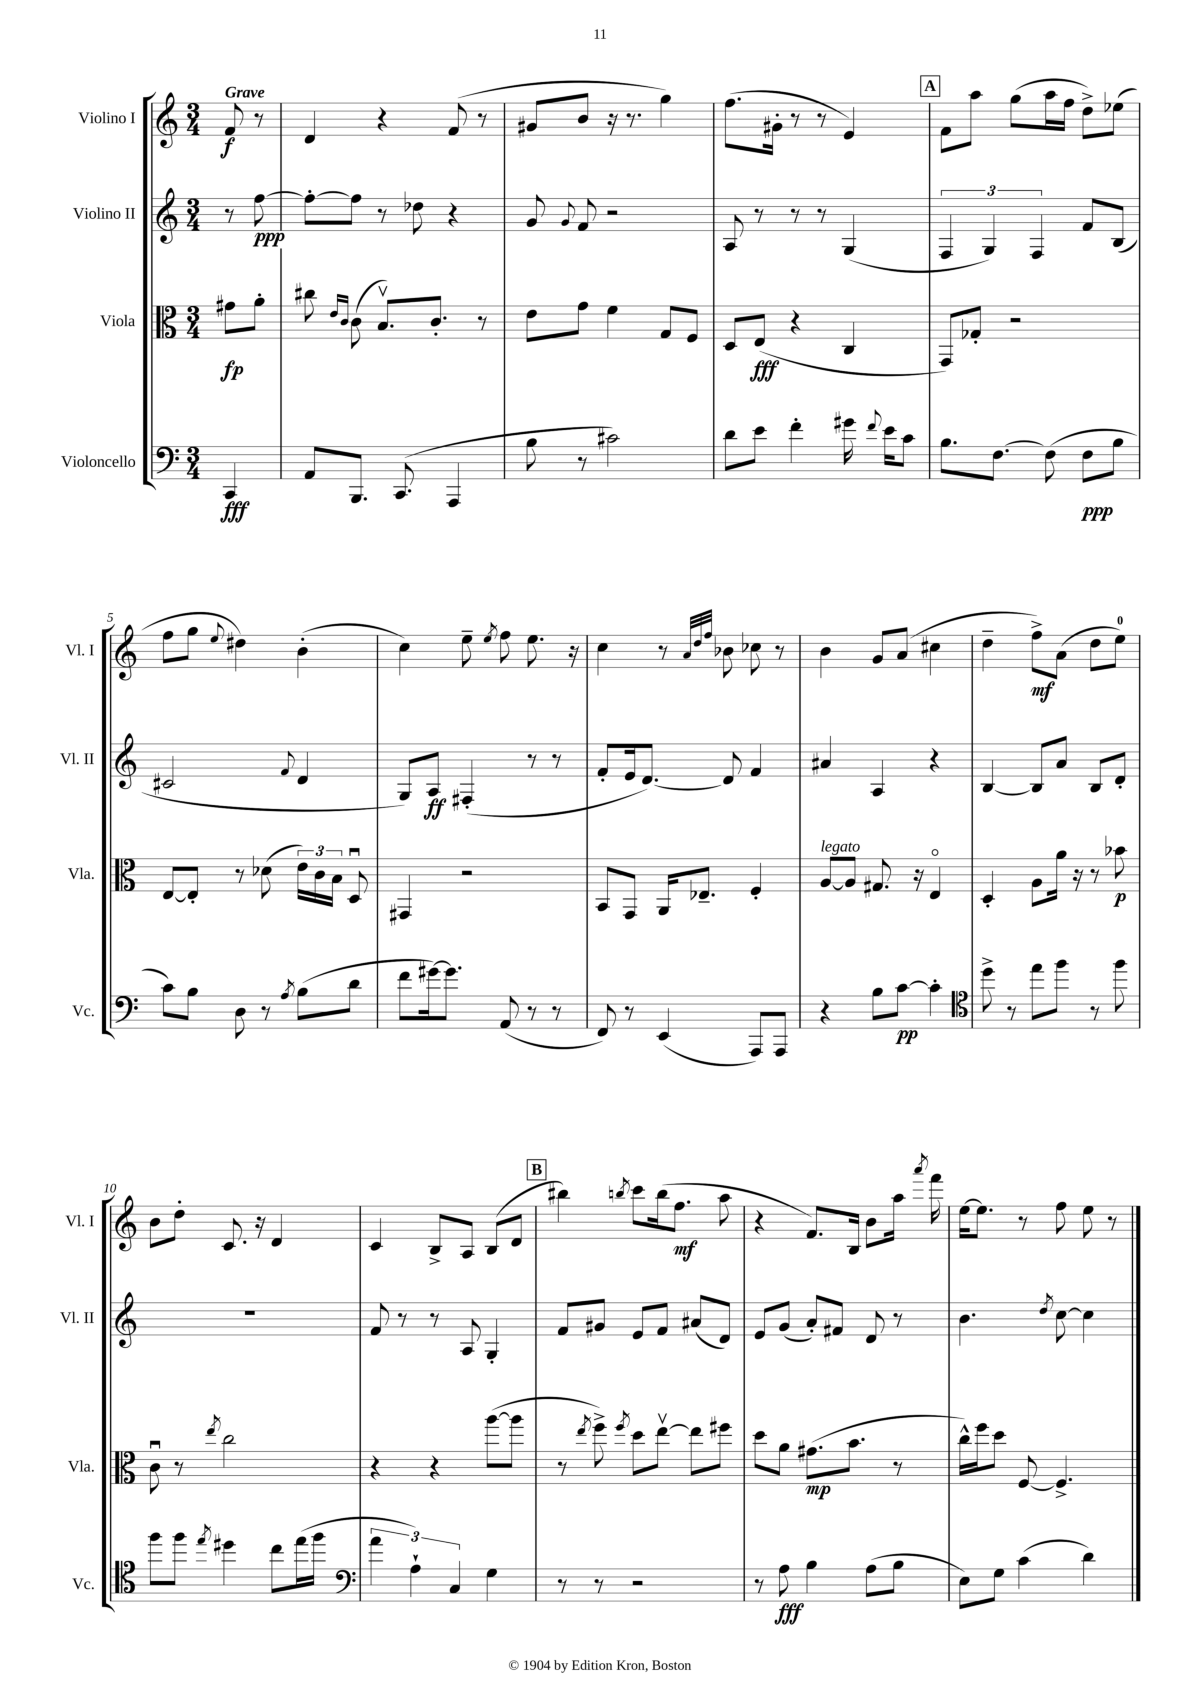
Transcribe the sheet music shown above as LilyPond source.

<<
\new StaffGroup <<
\new Staff = "s0" \with { instrumentName = "Violino I" shortInstrumentName = "Vl. I" } {
    \clef treble \key c \major \numericTimeSignature \time 3/4 \partial 4 \tempo "Grave"
    \autoBeamOff f'8\f r8 |
    d'4 r4 f'8( r8 |
    gis'8[ b'8] r16 r8. g''4) |
    f''8.[( gis'16]-. r8 r8 e'4) |
    \mark \markup { \box "A" } f'8[ a''8] g''8[( a''16 f''16] d''8[->) ees''8]( |
    f''8[ g''8] \appoggiatura { e''8 } dis''4) b'4-.( |
    c''4) e''8-- \acciaccatura { e''8 } f''8 e''8. r16 |
    c''4 r8 \grace { a'32[ d''32 f''32] } bes'8 ces''8 r8 |
    b'4 g'8[ a'8]( cis''4 |
    d''4-- f''8[->\mf) a'8]( d''8[ e''8]-0) |
    b'8[ d''8]-. c'8. r16 d'4 |
    c'4 b8[-> a8] b8[( d'8] |
    \mark \markup { \box "B" } bis''4) \acciaccatura { b''8 } c'''8[ b''16( f''8.]\mf a''8 |
    r4 f'8.[) b16] b'8[ a''16] \acciaccatura { a'''8 } f'''16 |
    e''16[~ e''8.] r8 f''8 e''8 r8 \bar "|." |
}
\new Staff = "s1" \with { instrumentName = "Violino II" shortInstrumentName = "Vl. II" } {
    \clef treble \key c \major \numericTimeSignature \time 3/4 \partial 4
    \autoBeamOff r8 f''8~\ppp |
    f''8[~-. f''8] r8 des''8 r4 |
    g'8 \appoggiatura { g'8 } f'8 r2 |
    a8 r8 r8 r8 g4( |
    \mark \markup { \box "A" } \tuplet 3/2 { f4 g4) f4 } f'8[ b8]( |
    cis'2 \appoggiatura { f'8 } d'4 |
    g8[) a8]\ff fis4-.( r8 r8 |
    f'8[-. e'16 d'8.]~) d'8 f'4 |
    ais'4 a4 r4 |
    b4~ b8[ a'8] b8[ d'8]-. |
    R2. |
    f'8 r8 r8 a8 g4-. |
    \mark \markup { \box "B" } f'8[ gis'8] e'8[ f'8] ais'8[( d'8]) |
    e'8[ g'8]( a'8[-.) fis'8] d'8 r8 |
    b'4. \acciaccatura { d''8 } c''8~ c''4 \bar "|." |
}
\new Staff = "s2" \with { instrumentName = "Viola" shortInstrumentName = "Vla." } {
    \clef alto \key c \major \numericTimeSignature \time 3/4 \partial 4
    \autoBeamOff gis'8[\fp a'8]-. |
    cis''8 \grace { e'16[ c'16] } c'8( b8.[\upbow) c'8.]-. r8 |
    e'8[ g'8] f'4 g8[ f8] |
    d8[ e8]\fff( r4 c4 |
    \mark \markup { \box "A" } g,8[) ges8]-. r2 |
    e8[~ e8]-. r8 des'8( \tuplet 3/2 { e'16[) c'16 b16] } d8\downbow |
    gis,4 r2 |
    b,8[ g,8] a,16[ ees8.]-- f4-. |
    a8[~^\markup { \italic "legato" } a8] gis8. r16 e4\flageolet |
    d4-. a8[ a'16] r16 r8 bes'8\p |
    c'8\downbow r8 \acciaccatura { e''8 } c''2 |
    r4 r4 a''8[~( a''8] |
    \mark \markup { \box "B" } r8 \acciaccatura { e''8 } f''8->) \acciaccatura { f''8 } d''8[ e''8]~\upbow e''8[ fis''8] |
    d''8[ a'8] gis'8.[\mp( b'8.] r8 |
    c''16[-^) f''16 d''8] f8~ f4.-> \bar "|." |
}
\new Staff = "s3" \with { instrumentName = "Violoncello" shortInstrumentName = "Vc." } {
    \clef bass \key c \major \numericTimeSignature \time 3/4 \partial 4
    \autoBeamOff c,4\fff |
    a,8[ b,,8.] c,8.( a,,4 |
    b8 r8 cis'2) |
    d'8[ e'8] f'4-. gis'16 \appoggiatura { f'8 } e'16[ c'8] |
    \mark \markup { \box "A" } b8.[ f8.]~ f8( f8[\ppp b8] |
    c'8[) b8] d8 r8 \acciaccatura { a8 } b8[( d'8] |
    f'8[ gis'16~) gis'8.] a,8( r8 r8 |
    f,8) r8 e,4( a,,8[) a,,8] |
    r4 b8[ c'8]~\pp c'4-. |
    \clef tenor d''8-> r8 e''8[ f''8] r8 f''8 |
    f''8[ f''8] \acciaccatura { e''8 } dis''4 c''8[ e''16( f''16] |
    \clef bass \tuplet 3/2 { a'4 a4-!) c4 } g4 |
    \mark \markup { \box "B" } r8 r8 r2 |
    r8 a8\fff b4 a8[( b8] |
    e8[) g8] c'4( d'4) \bar "|." |
}
>>
>>
